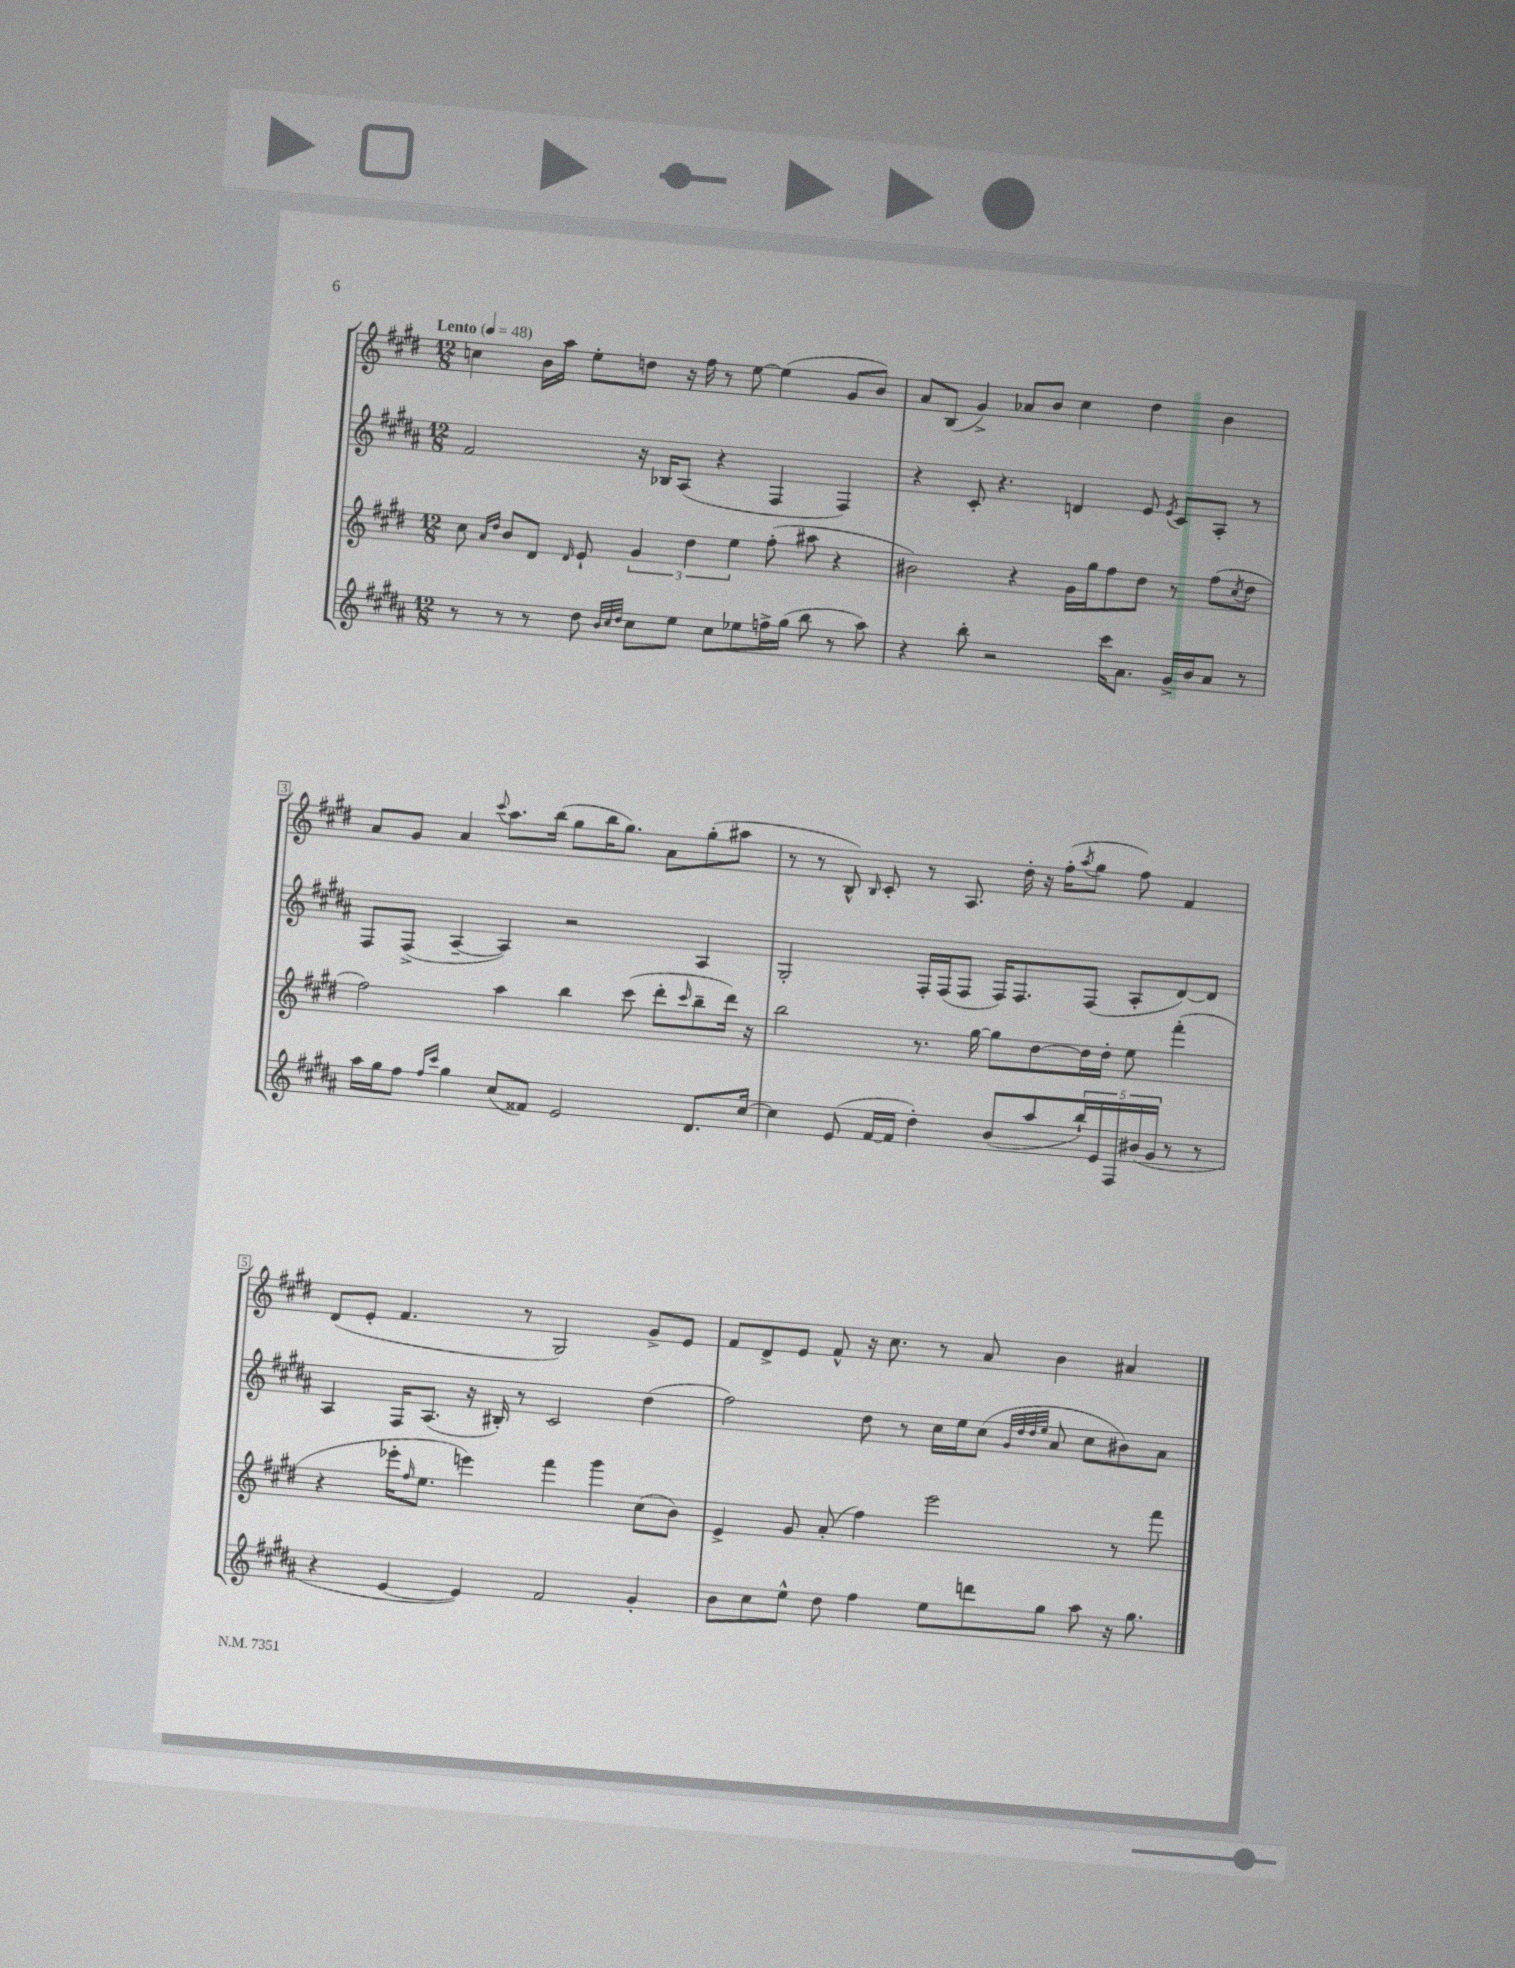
<<
\new StaffGroup <<
\new Staff = "s0" {
    \clef treble \key e \major \numericTimeSignature \time 12/8 \tempo "Lento" 4 = 48
    c''4 b'16 a''16 e''8-. d''8 r16 fis''16 r8 e''8~ e''4( gis'8 b'8) |
    a'8 b8( gis'4->) aes'8 b'8 cis''4 dis''4 b'4 |
    a'8 gis'8 a'4 \appoggiatura { cis'''8 } a''8. b''16( gis''8 b''16 gis''8.) a'8 gis''8-.( ais''8 |
    r8 r8 b8-^) \grace { b16 } cis'8-. r8 a8. dis''16-. r16 fis''16-.( \acciaccatura { a''8 } gis''8 fis''8) fis'4 |
    dis'8( e'8-. fis'4. r8 gis2) gis'8-> e'8 |
    fis'8 dis'8-> e'8 fis'8-^ r16 cis''8. r8 a'8 b'4 ais'4 \bar "|." |
}
\new Staff = "s1" {
    \clef treble \key b \major \numericTimeSignature \time 12/8
    fis'2 r16 bes16 ais8( r4 fis4 fis4) |
    r4 cis'8-. r4. d'4 e'8 \acciaccatura { e'8 } cis'8 ais8-. r8 |
    fis8 fis8->( ais4~-- ais4) r2 ais4 |
    gis2-. fis16-. fis16( fis8 fis16) fis8. fis8( ais8-. dis'8~) dis'8 |
    ais4 fis16 ais8.( r16 bis16-.) r8 cis'2 dis''4( |
    fis''2) dis''8 r8 cis''16 e''16 cis''8( \grace { gis'32 dis''32 dis''32 e''32 } ais'8 cis''8 bis'8) ais'8 \bar "|." |
}
\new Staff = "s2" {
    \clef treble \key e \major \numericTimeSignature \time 12/8
    cis''8 \grace { a'16 dis''16 } b'8 dis'8 \grace { dis'16 } e'8-! \tuplet 3/2 { gis'4 dis''4 e''4 } fis''8-.( ais''8 r4 |
    bis'2) r4 gis'16 gis''16 fis''8 dis''8 r8 fis''8( \acciaccatura { cis''8 } dis''8 |
    fis''2) a''4 b''4 cis'''8( dis'''8-. \grace { cis'''16 } b''8-- dis'''16) r16 |
    b''2 r8. gis''16~ gis''8 dis''8~ dis''16 dis''16-. e''8 fis'''4-.( |
    r4 ees'''16-. \grace { fis''16 } e''8. e'''4) fis'''4 gis'''4 cis''8( b'8) |
    e'4-> gis'8 a'8-.( fis''4) e'''2 r8 fis'''8 \bar "|." |
}
\new Staff = "s3" {
    \clef treble \key b \major \numericTimeSignature \time 12/8
    r8 r8 r8 dis''8 \grace { b'32 cis''32 dis''32 } cis''8 e''8 cis''8 ees''8 f''16-> gis''16( b''8 r8 ais''8) |
    r4 b''8-. r2 cis'''16 ais'8. gis'16-> b'16 ais'8 r8 |
    ais''16 gis''16 fis''8 \grace { fis''16 cis'''16 } gis''4 cis''8( fisis'8) e'2 dis'8. cis''16~ |
    cis''4 e'8( fis'16~ fis'16 dis''4-.) b'8( ais''8 \tuplet 5/4 { b''16-!) e'16 fis16 bis'16( gis'16 } r8 r8 |
    r4 e'4~ e'4) fis'2 gis'4-. |
    b'8 cis''8 e''8-^ dis''8 fis''4 e''8 d'''8 gis''8 ais''8 r16 gis''8. \bar "|." |
}
>>
>>
\layout { \context { \Score \override BarNumber.stencil = #(make-stencil-boxer 0.1 0.3 ly:text-interface::print) } }
